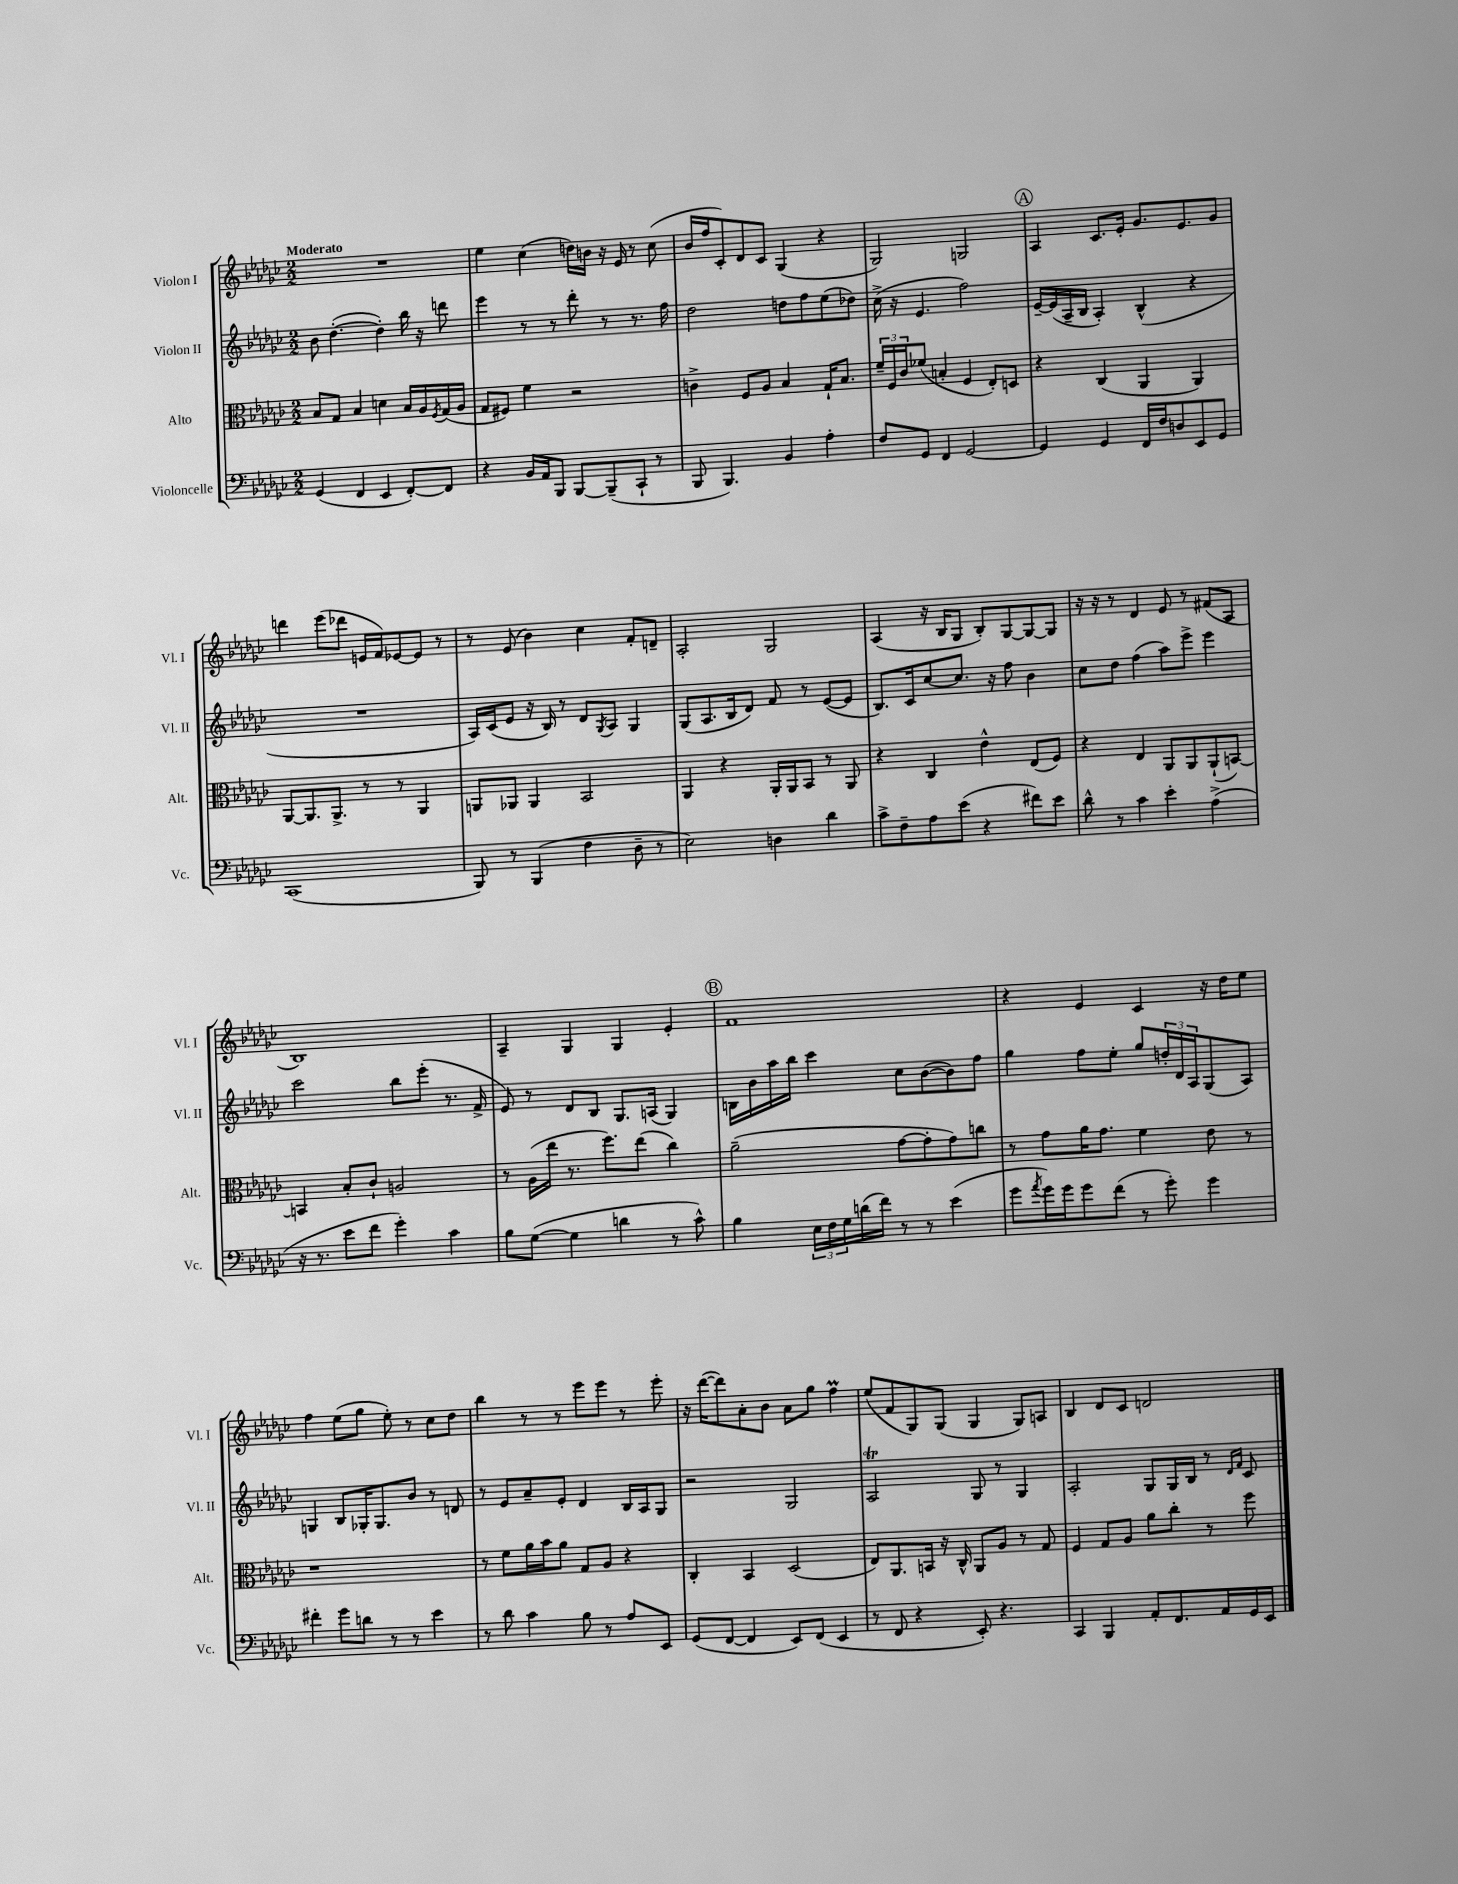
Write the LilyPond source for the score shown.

<<
\new StaffGroup <<
\new Staff = "s0" \with { instrumentName = "Violon I" shortInstrumentName = "Vl. I" } {
    \clef treble \key ges \major \numericTimeSignature \time 2/2 \tempo "Moderato"
    R1 |
    ees''4 ces''4( d''16) b'16 r16 ees'16 r8 ces''8( |
    bes'16 f''16 ces'8-.) des'8 ces'8 ges4( r4 |
    ges2) g2 |
    \mark \markup { \circle "A" } aes4 ces'8. ees'16-. ges'8. ees'8. ges'8 |
    d'''4 ees'''8( des'''8 e'16 f'16) ees'8~ ees'8 r8 |
    r8 ees'8( bes'4) ces''4 f'8-. d'8-- |
    aes2-. ges2 |
    aes4( r16 bes16 ges8 bes8-.) ges8~ ges8~ ges8 |
    r16 r16 r8 des'4 ees'8 r8 fis'8( aes8 |
    bes1) |
    aes4-- ges4 ges4 ees'4-. |
    \mark \markup { \circle "B" } f'1 |
    r4 ees'4 ces'4 r16 des''16 ees''8 |
    f''4 ees''8( ges''8 ees''8-.) r8 ces''8 des''8 |
    bes''4 r8 r8 ees'''8 ees'''8 r8 ees'''8-. |
    r16 des'''16~( des'''8) aes'8-. bes'8 aes'8 ges''8 f''4\prall |
    ees''8( f'8 ges8) ges8( ges4 ges8) a8 |
    bes4 des'8 ces'8 d'2 \bar "|." |
}
\new Staff = "s1" \with { instrumentName = "Violon II" shortInstrumentName = "Vl. II" } {
    \clef treble \key ges \major \numericTimeSignature \time 2/2
    bes'8 des''4.~-.( des''4-.) bes''16 r16 d'''8 |
    ees'''4 r8 r8 des'''8-. r8 r8. f''16 |
    des''2 d''8 f''8 ees''8( des''8) |
    ces''16->( r16 ees'4. f''2) |
    \mark \markup { \circle "A" } ees'16~-- ees'16( aes16-- bes16 aes4-.) bes4-^( r4 |
    R1 |
    aes16) ces'16( ees'8 r16 bes16) r8 des'8 \acciaccatura { ges8 } aes8 ges4 |
    ges8( aes8. bes16 des'8) f'8 r8 ees'8~( ees'8 |
    bes8.) ces'16 ces''8~ ces''8. r16 f''8 bes'4 |
    ces''8 des''8 f''4( aes''8) ees'''8-> ees'''4 |
    ces'''2 bes''8 ees'''8-.( r8. f'16-> |
    ees'8) r8 des'8 bes8 ges8. a16( ges4) |
    \mark \markup { \circle "B" } b16 bes'16 aes''16 bes''16 ces'''4 ces''8 bes'8~( bes'8) f''8 |
    ges''4 f''8 ees''8-. ges''8 \tuplet 3/2 { d''16-. des'16 aes16 } ges8( aes8) |
    g4 bes8 ges16-. ges8. bes'8 r8 d'8 |
    r8 ees'8 aes'8-- ees'8-. des'4 bes16 aes16 ges8 |
    r2 ges2 |
    aes2\trill ges8 r8 ges4 |
    aes2-. ges8 ges16 bes16 r8 \grace { des'16 f'16 } ces'8 \bar "|." |
}
\new Staff = "s2" \with { instrumentName = "Alto" shortInstrumentName = "Alt." } {
    \clef alto \key ges \major \numericTimeSignature \time 2/2
    bes8 ges8 bes4 d'4 bes16 aes16 \acciaccatura { f8 } ges16( aes16 |
    ges8 fis8) f'4 r2 |
    c'4-> f8 aes8 bes4 ges16-! bes8. |
    \tuplet 3/2 { f'16-- f16 ces'16 } fes'8( b4-. f4 ees8-.) d8 |
    \mark \markup { \circle "A" } r4 ces4( aes,4 aes,4) |
    aes,8~ aes,8. aes,8.-> r8 r8 aes,4 |
    a,8 aes,8 aes,4 bes,2 |
    aes,4 r4 aes,16-. aes,16 bes,8 r8 aes,8 |
    r4 ces4 ees'4-^ ees8( f8) |
    r4 ees4 aes,8 aes,8 aes,8-!( b,8~) |
    b,4 bes8-. ces'8-! a2 |
    r8 aes16( ees''16 r8. f''8.) ees''8( ces''4) |
    \mark \markup { \circle "B" } aes'2--( ges'8~ ges'8-. ges'8) c''8 |
    r8 ges'8 aes'16 ges'8. f'4 ees'8 r8 |
    r1 |
    r8 f'8 aes'16 bes'16 aes'8 ges8 aes8 r4 |
    ces4-. bes,4 des2( |
    ees8) aes,8. b,16 r16 ces16-^ aes,8 aes8 r8 ges8 |
    f4 ges8 aes8 aes'8 ces''8-. r8 f''8 \bar "|." |
}
\new Staff = "s3" \with { instrumentName = "Violoncelle" shortInstrumentName = "Vc." } {
    \clef bass \key ges \major \numericTimeSignature \time 2/2
    ges,4( f,4 ees,4 f,8~-.) f,8 |
    r4 bes,16 aes,16 bes,,8 bes,,8~ bes,,8--( ces,8-! r8 |
    bes,,8 bes,,4.) bes,4 aes4-. |
    f8 ges,8 f,4 ges,2~ |
    \mark \markup { \circle "A" } ges,4 ges,4 f,16 f16 d8 ees,8 ges,8 |
    ces,1( |
    bes,,8) r8 bes,,4( f4 des8-- r8 |
    ees2) d4 des'4 |
    ces'8-> f8-- aes8 ees'8( r4 fis'8) ees'8 |
    des'8-^ r8 ces'4 ees'4-. aes4->( |
    r16 r8. ees'8 f'8 ges'4-.) ces'4 |
    bes8 ges8~( ges4 d'4 r8 ces'8-^) |
    \mark \markup { \circle "B" } bes4 \tuplet 3/2 { ees16 f16 ges16 } d'16( f'16) r8 r8 ees'4( |
    ges'8 \acciaccatura { aes'8 } ges'16) ges'16 ges'8 f'8( r8 ges'8-.) ges'4 |
    fis'4-. ges'8 d'8 r8 r8 ees'4 |
    r8 des'8 ces'4 bes8 r8 aes8 ees,8 |
    ges,8( f,8~ f,4 ees,8) f,8( ees,4 |
    r8 f,8 r4 ees,8-.) r4. |
    ces,4 bes,,4 aes,8-. f,8. aes,16 ges,16 ees,16 \bar "|." |
}
>>
>>
\layout { \context { \Score \remove "Bar_number_engraver" } }
